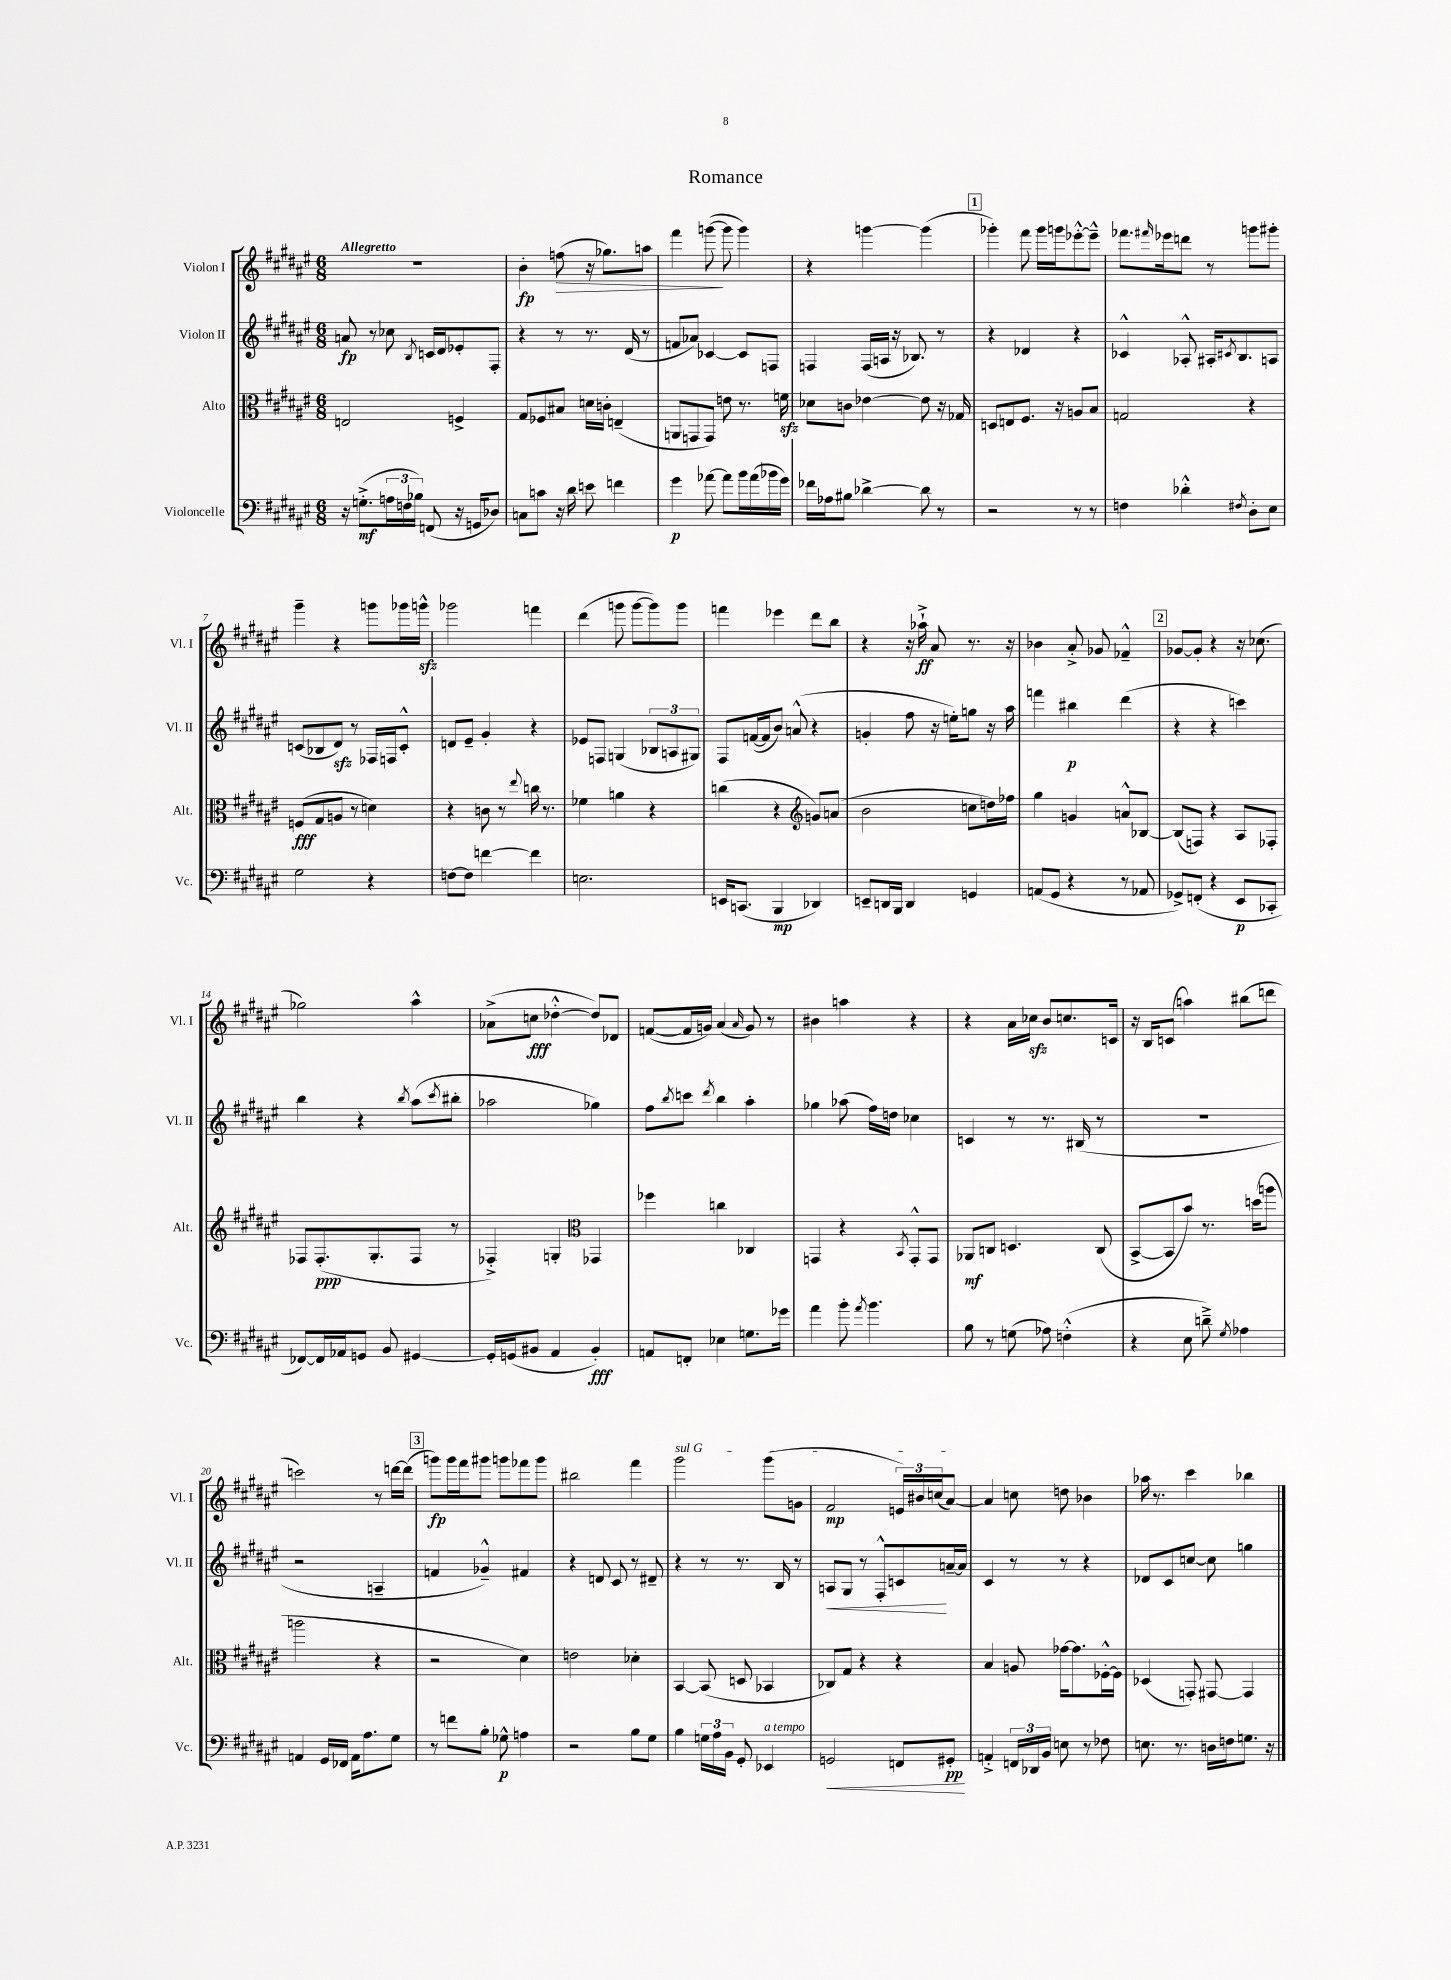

**kern	**dynam	**kern	**dynam	**kern	**dynam	**kern	**dynam
*part4	*part4	*part3	*part3	*part2	*part2	*part1	*part1
*staff4	*staff4	*staff3	*staff3	*staff2	*staff2	*staff1	*staff1
*I"Violoncelle	*	*I"Alto	*	*I"Violon II	*	*I"Violon I	*
*I'Vc.	*	*I'Alt.	*	*I'Vl. II	*	*I'Vl. I	*
*clefF4	*	*clefC3	*	*clefG2	*	*clefG2	*
*k[f#c#g#d#a#e#]	*	*k[f#c#g#d#a#e#]	*	*k[f#c#g#d#a#e#]	*	*k[f#c#g#d#a#e#]	*
*M6/8	*	*M6/8	*	*M6/8	*	*M6/8	*
=1	=1	=1	=1	=1	=1	=1	=1
!	!	!	!	!	!	!LO:TX:a:B:t=Allegretto	!
16r	.	2En/	.	8an/	fp	2.r	.
(8.Gn'^\L	mf	.	.	.	.	.	.
.	.	.	.	8r	.	.	.
24An\L	.	.	.	8cc-X\	.	.	.
24Fn\	.	.	.	.	.	.	.
24B-X\JJ)	.	.	.	.	.	.	.
.	.	.	.	8qB/	.	.	.
(8FFn/	.	.	.	16cn/LL	.	.	.
.	.	.	.	16d#/J	.	.	.
16r	.	4Fn^/	.	8e-X'/	.	.	.
16GGn/KL	.	.	.	.	.	.	.
8D-X/J)	.	.	.	8F#'/J	.	.	.
=2	=2	=2	=2	=2	=2	=2	=2
8Cn\L	.	8G#/L	.	4r	.	4b'\	fp
8cn\J	.	8F-X/	.	.	.	.	.
!	!	!	!	!	!	!	!LO:HP:b
16r	.	8B#X/J	.	8r	.	(8ffn\	>
16d#\	.	.	.	.	.	.	.
8en\	.	16dn\LL	.	8.r	.	16r	.
.	.	16cn'\JJ	.	.	.	8.gg-X\L)	.
4fn\	.	(4En~/	.	.	.	.	.
.	.	.	.	(16d#/	.	.	.
.	.	.	.	8r	.	8aan\J	.
=3	=3	=3	=3	=3	=3	=3	=3
4g#\	p	8AAn/L	.	8fn/L	.	4fff#\	.
.	.	8GGn/	.	8a-X/J)	.	.	.
[8a-X\	.	8GG/J)	.	[4c-X/	.	([8gggn\	.
8a-\L]	.	8en\	.	.	.	8ggg\]	]
16b\L	.	8.r	.	8c-/L]	.	4ggg\)	.
(16a-\	.	.	.	.	.	.	.
16b-X\	.	.	.	8Fn/J	.	.	.
16g#\JJ)	.	16fnzz\	.	.	.	.	.
=4	=4	=4	=4	=4	=4	=4	=4
16f-X\LL	.	8d-X\L	.	4Fn/	.	4r	.
16A-X\J	.	.	.	.	.	.	.
8B#X\J	.	8cn\J	.	.	.	.	.
[4d-X^\	.	[4e-X\	.	(16F/LL	.	[4gggn\	.
.	.	.	.	16An/JJ	.	.	.
.	.	.	.	16r	.	.	.
.	.	.	.	8.B-X/)	.	.	.
8d-\]	.	8e-\]	.	.	.	(4ggg\]	.
8r	.	16r	.	8r	.	.	.
.	.	16G-X/	.	.	.	.	.
!!LO:REH:place=s1:t=1
=5	=5	=5	=5	=5	=5	=5	=5
2r	.	8Dn/L	.	4r	.	4ggg-X'\)	.
.	.	8En/	.	.	.	.	.
.	.	8.F#/J	.	4d-X/	.	8fff#\	.
.	.	.	.	.	.	16ggg-\LL	.
.	.	16r	.	.	.	16gggn\J	.
8r	.	8An/L	.	4r	.	[8eee-X'^^\	.
8r	.	8B/J	.	.	.	8eee-~^^\J]	.
=6	=6	=6	=6	=6	=6	=6	=6
4Fn\	.	2Gn/	.	4c-X^^/	.	8.fff-X\L	.
.	.	.	.	.	.	16qqfff#X/	.
.	.	.	.	.	.	16eee-X\k	.
4d-X'^^\	.	.	.	8A-X'^^/	.	8dddn\J	.
.	.	.	.	16A#X'/KL	.	8r	.
.	.	.	.	8qc#X/	.	.	.
.	.	.	.	8.B/	.	.	.
8qF#X/	.	.	.	.	.	.	.
8D#'\L	.	4r	.	.	.	8gggn\L	.
8E#\J	.	.	.	8An/J	.	8ggg#X'\J	.
!!LO:LB:g=z
=7	=7	=7	=7	=7	=7	=7	=7
2G#\	.	(8Fn/L	fff	(8cn/L	.	4ggg#~\	.
.	.	8G#/	.	8B-X/	.	.	.
.	.	8An/J	.	8d#zz/J)	.	4r	.
.	.	8r	.	8r	.	.	.
4r	.	4dn\)	.	16F-X/LL	.	8gggn\L	.
.	.	.	.	16Fn/J	.	.	.
.	.	.	.	8c'^^/J	.	16ggg-X\L	.
.	.	.	.	.	.	16gggnzz^^\JJ	.
=8	=8	=8	=8	=8	=8	=8	=8
[8Fn\L	.	4r	.	8dn/L	.	2ggg-X\	.
8F\J]	.	.	.	8e#~/J	.	.	.
[4fn\	.	8cn\	.	4g#'/	.	.	.
.	.	8r	.	.	.	.	.
.	.	8qqee#/	.	.	.	.	.
4f\]	.	16ccn\	.	4r	.	4fffn\	.
.	.	8.r	.	.	.	.	.
=9	=9	=9	=9	=9	=9	=9	=9
2.En\	.	4f-X\	.	8e-X/L	.	(4ddd#\	.
.	.	.	.	8Fn/J	.	.	.
.	.	4an\	.	(4Gn/	.	8gggn\	.
.	.	.	.	.	.	[8ggg\L	.
.	.	4r	.	12B-X/L	.	8ggg\])	.
.	.	.	.	12An/	.	.	.
.	.	.	.	.	.	8ggg\J	.
.	.	.	.	12G#X/J)	.	.	.
=10	=10	=10	=10	=10	=10	=10	=10
16EEn/KL	.	(4ccn\	.	8F#/L	.	4fffn\	.
(8.CCn/J	.	.	.	.	.	.	.
.	.	.	.	([16fn/L	.	.	.
.	.	.	.	16f/J]	.	.	.
4BBB/	mp	4r	.	8b/J)	.	4eee-X\	.
.	.	.	.	(8an^^/	.	.	.
*	*	*clefG2	*	*	*	*	*
4DD-X/)	.	8gn/L)	.	4r	.	8ddd#\L	.
.	.	(8an/J	.	.	.	8bb\J	.
=11	=11	=11	=11	=11	=11	=11	=11
8EEn~/L	.	2b\	.	4gn'/	.	4r	.
16DDn/L	.	.	.	.	.	.	.
16BBB/JJ	.	.	.	.	.	.	.
4DD/	.	.	.	8ff#\	.	16r	.
.	.	.	.	.	.	16aa-X`^\	ff
.	.	.	.	16r	.	8a#/	.
.	.	.	.	16een'\KL)	.	.	.
4GGn/	.	8ccn\L	.	8ggn\J	.	8.r	.
.	.	16ddn\L)	.	16r	.	.	.
.	.	16ff-X\JJ	.	16aa#\	.	16r	.
=12	=12	=12	=12	=12	=12	=12	=12
(8AAn/L	.	4gg#\	.	4fffn\	.	4b-X\	.
8GG#/J	.	.	.	.	.	.	.
4r	.	4gn/	.	4bb#X\	p	8a#'^/	.
.	.	.	.	.	.	8g-X/	.
8r	.	8an^^/L	.	(4ddd#\	.	4f-X~^^/	.
8AA-X/	.	[8B-X/J	.	.	.	.	.
!!LO:REH:place=s1:t=2
=13	=13	=13	=13	=13	=13	=13	=13
8GG-X^/L)	.	(8B-/L]	.	4r	.	[8g-X/L	.
(8FFn'/J	.	8Fn/J)	.	.	.	8g-'/J]	.
4r	.	4r	.	4r	.	4r	.
8EE#/L	p	8A#/L	.	4cccn\)	.	16r	.
.	.	.	.	.	.	(8.cc-X\	.
8CC-X'/J	.	8F-X'/J	.	.	.	.	.
!!LO:LB:g=z
=14	=14	=14	=14	=14	=14	=14	=14
[8FF-X/L)	.	8F-X/L	.	4bb\	.	2gg-X\)	.
16FF-/L]	.	(8.F-'/	ppp	.	.	.	.
16AA-X/J	.	.	.	.	.	.	.
8GGn/J	.	.	.	4r	.	.	.
.	.	8.G#'/	.	.	.	.	.
8BB/	.	.	.	.	.	.	.
.	.	.	.	8qbb/	.	.	.
[4GG#X/	.	8F-/J	.	(8aa#\L	.	4aa#^^\	.
.	.	.	.	8qccc#/	.	.	.
.	.	8r	.	8bb#X'\J	.	.	.
=15	=15	=15	=15	=15	=15	=15	=15
16GG#'/LL]	.	4F-X'^/)	.	2aa-X\	.	(8a-X^\L	.
(16GGn/J	.	.	.	.	.	.	.
8BB#X/J	.	.	.	.	.	8ccn\J	fff
4AA#/	.	4Gn'/	.	.	.	[4dd-X'^^\	.
*	*	*clefC3	*	*	*	*	*
4BB#'/)	fff	4GG-X/	.	4gg-X\)	.	8dd-/L])	.
.	.	.	.	.	.	8d-X/J	.
=16	=16	=16	=16	=16	=16	=16	=16
8AAn/L	.	4ff-X\	.	8ff#\L	.	([8fn/L	.
.	.	.	.	8qbb/	.	.	.
8FFn'/J	.	.	.	8cccn\J	.	16f/L]	.
.	.	.	.	.	.	16gn/JJ)	.
.	.	.	.	8qddd#/	.	.	.
4E-X\	.	4ccn\	.	4bb\	.	(4a#/	.
.	.	.	.	.	.	16qqa#/	.
8.Gn\L	.	4C-X/	.	4aa#'\	.	8g/)	.
.	.	.	.	.	.	8r	.
16g-X\Jk	.	.	.	.	.	.	.
=17	=17	=17	=17	=17	=17	=17	=17
4a#\	.	4GGn/	.	4gg-X\	.	4b#X\	.
8b'\	.	4r	.	(8aa-X\	.	4aan\	.
8qa#/	.	.	.	.	.	.	.
4.b\	.	.	.	16ff#\LL)	.	.	.
.	.	.	.	16ddn\JJ	.	.	.
.	.	8qBB/	.	.	.	.	.
.	.	8GG'^^/L	.	4cc-X\	.	4r	.
.	.	8GG/J	.	.	.	.	.
=18	=18	=18	=18	=18	=18	=18	=18
8B\	.	8AA-X/L	mf	4cn/	.	4r	.
8r	.	8Cn/J	.	.	.	.	.
(8Gn\	.	4.Dn/	.	8r	.	16a#\LL	.
.	.	.	.	.	.	16cc-Xzz\JJ	.
8A-X\)	.	.	.	8.r	.	8b/L	.
(4Fn'^^\	.	.	.	.	.	8.ccn/	.
.	.	.	.	(16B#X/	.	.	.
.	.	(8C/	.	8r	.	.	.
.	.	.	.	.	.	16cn/Jk	.
=19	=19	=19	=19	=19	=19	=19	=19
4r	.	[8BB^/L	.	2.r	.	16r	.
.	.	.	.	.	.	16B/KL	.
.	.	8BB/]	.	.	.	(8cn/J	.
8E#\	.	8b/J)	.	.	.	4aan\)	.
8dn~^\)	.	8.r	.	.	.	.	.
8qG#/	.	.	.	.	.	.	.
4A-X\	.	.	.	.	.	(8bb#X\L	.
.	.	(16ddn\KL	.	.	.	.	.
.	.	8aan\J	.	.	.	8dddn\J	.
!!LO:LB:g=z
=20	=20	=20	=20	=20	=20	=20	=20
4AAn/	.	2aan\	.	2r	.	2cccn\)	.
16GG#/LL	.	.	.	.	.	.	.
16FF-X/JJ	.	.	.	.	.	.	.
16AA\KL	.	.	.	.	.	.	.
8.A#\	.	.	.	.	.	.	.
.	.	4r	.	4An~/	.	8r	.
8G#\J	.	.	.	.	.	[16dddn\LL	.
.	.	.	.	.	.	(16ddd\JJ]	.
!!LO:REH:place=s1:t=3
=21	=21	=21	=21	=21	=21	=21	=21
8r	.	2r	.	4fn/	.	8gggn\L)	fp
8fn\L	.	.	.	.	.	16ggg\L	.
.	.	.	.	.	.	16fff#\J	.
8B'\J	.	.	.	4g-X~^^/)	.	8ggg#X\J	.
8G-X^^\	p	.	.	.	.	8gggn\L	.
4An\	.	4d#\)	.	4f#X/	.	8fff-X\	.
.	.	.	.	.	.	8ggg\J	.
=22	=22	=22	=22	=22	=22	=22	=22
2r	.	2en\	.	4r	.	2bb#X\	.
.	.	.	.	8dn/	.	.	.
.	.	.	.	8c#/	.	.	.
8B\L	.	4d-X'\	.	8r	.	4fff#\	.
8G#\J	.	.	.	8d#X~/	.	.	.
=23	=23	=23	=23	=23	=23	=23	=23
!	!	!	!	!	!	!LO:TX:a:i:t=sul G	!
4B\	.	[4BB/	.	4r	.	2ggg#\	.
24Gn\LL	.	(8BB/]	.	8r	.	.	.
24A#\	.	.	.	.	.	.	.
24BB\JJ	.	.	.	.	.	.	.
8GG#'/	.	8Dn/	.	8.r	.	.	.
!LO:TX:a:i:t=a tempo	!	!	!	!	!	!	!
4EE-X/	.	4BB-X/	.	.	.	(8ggg#\L	.
.	.	.	.	16B/	.	.	.
.	.	.	.	8r	.	8gn\J	.
=24	=24	=24	=24	=24	=24	=24	=24
!	!LO:HP:b	!	!	!	!LO:HP:b	!	!
2GGn/	<	8C-X/L)	.	8An/L	<	2f#/	mp
.	.	8G#/J	.	8G#/J	.	.	.
.	.	4r	.	8r	.	.	.
.	.	.	.	8F#'^^/L	.	.	.
8FFn/L	.	4r	.	8cn/	.	24en/LL)	.
.	.	.	.	.	.	24b#X/	.
.	.	.	.	.	.	(24ccn/J	.
8GG#X'/J	pp	.	.	[16an~/L	[	[8a#/J)	.
.	.	.	.	16a/JJ]	.	.	.
.	[	.	.	.	.	.	.
=25	=25	=25	=25	=25	=25	=25	=25
4AAn'^/	.	4B/	.	4c#/	.	4a#/]	.
24FFn/LL	.	8An/	.	8r	.	8ccn\	.
24DD-X/	.	.	.	.	.	.	.
24BB/JJ	.	.	.	.	.	.	.
8En\	.	[16g-X\KL	.	8r	.	8ddn\	.
.	.	8.g-\]	.	.	.	.	.
8r	.	.	.	4r	.	4b-X\	.
8F-X\	.	[16F-X'^^\L	.	.	.	.	.
.	.	16F-\JJ]	.	.	.	.	.
=26	=26	=26	=26	=26	=26	=26	=26
8.En\	.	(4D-X/	.	8d-X/L	.	16aa-X\	.
.	.	.	.	.	.	8.r	.
.	.	.	.	8c#/	.	.	.
8.r	.	.	.	.	.	.	.
.	.	8GGn'/)	.	[8ccn/J	.	4ccc#\	.
16Dn\LL	.	[8GG#X/	.	8cc\]	.	.	.
16Fn\J	.	.	.	.	.	.	.
8.Gn\J	.	4GG#/]	.	4ggn\	.	4bb-X\	.
16r	.	.	.	.	.	.	.
==	==	==	==	==	==	==	==
*-	*-	*-	*-	*-	*-	*-	*-
